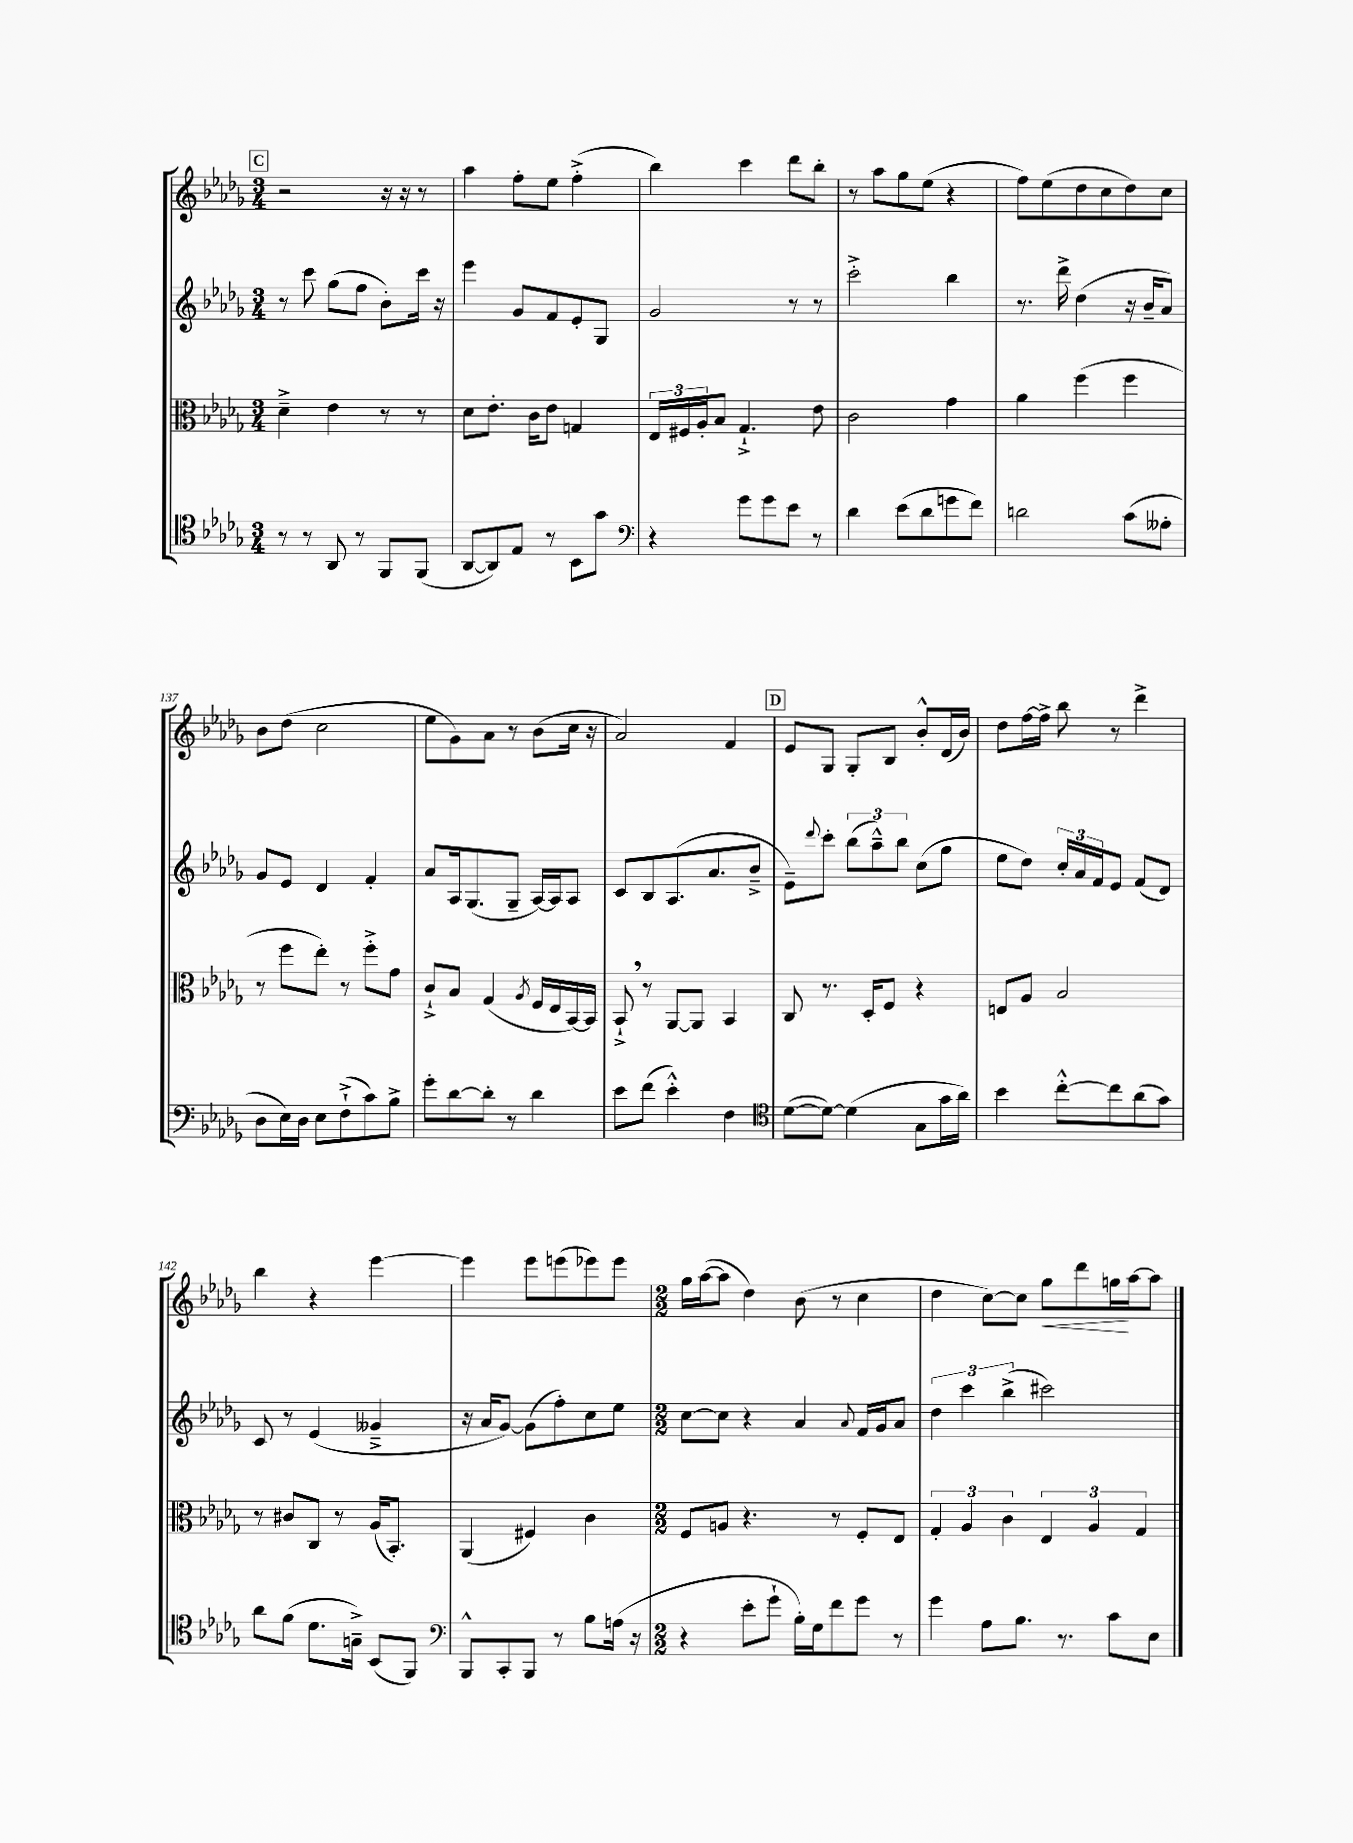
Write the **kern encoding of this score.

**kern	**kern	**kern	**kern
*staff4	*staff3	*staff2	*staff1
*clefC4	*clefC3	*clefG2	*clefG2
*k[b-e-a-d-g-]	*k[b-e-a-d-g-]	*k[b-e-a-d-g-]	*k[b-e-a-d-g-]
*M3/4	*M3/4	*M3/4	*M3/4
8r	4d-~^	8r	2r
8r	.	8ccc	.
8AA-	4e-	(8gg-	.
8r	.	8ff	.
8FF	8r	8b-')	16r
.	.	.	16r
(8FF	8r	16ccc	8r
.	.	16r	.
=	=	=	=
[8AA-	8d-	4eee-	4aa-
8AA-])	8.e-'	.	.
8E-	.	8g-	8ff'
.	16c	.	.
8r	8e-	8f	8ee-
8BB-	4G	8e-'	(4ff'^
8g-	.	8G-	.
=	=	=	=
*clefF4	*	*	*
4r	24E-	2g-	4bb-)
.	24F#	.	.
.	24A-'	.	.
.	8B-	.	.
8g-	4.G-`^	.	4ccc
8g-	.	.	.
8e-	.	8r	8ddd-
8r	8e-	8r	8bb-'
=	=	=	=
4d-	2c	2ccc'^	8r
.	.	.	8aa-
(8e-	.	.	8gg-
8d-	.	.	(8ee-
8g	4g-	4bb-	4r
8f)	.	.	.
=	=	=	=
2d	4a-	8.r	8ff)
.	.	.	(8ee-
.	.	16ddd-^	.
.	(4ff	(4dd-	8dd-
.	.	.	8cc
(8c	4ff	16r	8dd-)
.	.	16b-~	.
8A--'	.	8a-)	8cc
=	=	=	=
8D-	8r	8g-	8b-
16E-)	8ff	8e-	(8dd-
16D-	.	.	.
8E-	8ee-')	4d-	2cc
(8F`^	8r	.	.
8c)	8ff'^	4f'	.
8B-^	8g-	.	.
=	=	=	=
8g-'	8c`^	8a-	8ee-
[8d-	8B-	16A-	8g-)
.	.	(8.G-	.
8d-']	(4G-	.	8a-
8r	.	8G-~	8r
.	8qA-	.	.
4d-	16F	[16A-)	(8b-
.	16E-	16A-]	.
.	[16BB-)	8A-	16cc
.	16BB-]	.	16r
=	=	=	=
8e-	8BB-`^	8c	2a-)
(8f	8r	8B-	.
4e-'^^)	[8AA-	(8.A-	.
.	8AA-]	.	.
.	.	8.a-	.
4F	4BB-	.	4f
.	.	8b-~^	.
=	=	=	=
*clefC4	*	*	*
([8d-	8C	8e-~)	8e-
.	.	8qqddd-	.
8d-_)	8.r	8ccc'	8G-
(4d-]	.	(12bb-	8G-'
.	16D-'	.	.
.	.	12aa-~^^)	.
.	8F	.	8B-
.	.	12bb-	.
8G-	4r	(8cc	8b-'^^
16g-	.	8gg-	(16d-
16a-)	.	.	16b-)
=	=	=	=
4b-	8E	8ee-	8dd-
.	8A-	8dd-)	[16ff
.	.	.	16ff^]
[8cc'^^	2B-	24cc'	8bb-
.	.	24a-	.
.	.	24f	.
8cc]	.	8e-	8r
(8a-	.	(8f	4ddd-^
8g-)	.	8d-)	.
=	=	=	=
8a-	8r	8c	4bb-
(8f	8c#	8r	.
8.d-	8C	(4e-	4r
.	8r	.	.
16G~^)	.	.	.
(8BB-	(16A-	4g--~^	[4eee-
.	8.BB-')	.	.
8FF)	.	.	.
=	=	=	=
*clefF4	*	*	*
8BBB-^^	(4AA-	16r	4eee-]
.	.	16a-	.
8CC'	.	[8g-)	.
8BBB-	4F#)	(8g-]	8eee-
8r	.	8ff')	(8eee
8B-	4c	8cc	8eee-)
(16A	.	8ee-	8eee-
16r	.	.	.
=	=	=	=
*M2/2	*M2/2	*M2/2	*M2/2
4r	8F	[8cc	16gg-
.	.	.	([16aa-
.	8A	8cc]	8aa-]
8e-'	4.r	4r	4dd-)
8g-`	.	.	.
16B-')	.	4a-	(8b-
16G-	.	.	.
8f	8r	.	8r
.	.	8qqa-	.
8g-	8F'	16f	4cc
.	.	16g-	.
8r	8E-	8a-	.
=	=	=	=
4g-	6G-'	6dd-	4dd-
.	6A-	6ccc	.
8A-	.	.	[8cc)
.	6c	(6bb-^	.
8.B-	.	.	8cc]
.	6E-	2ccc#)	8gg-
8.r	.	.	.
.	.	.	8ddd-
.	6A-	.	.
8c	.	.	16gg
.	.	.	[16aa-
.	6G-	.	.
8E-	.	.	8aa-]
==	==	==	==
*-	*-	*-	*-
